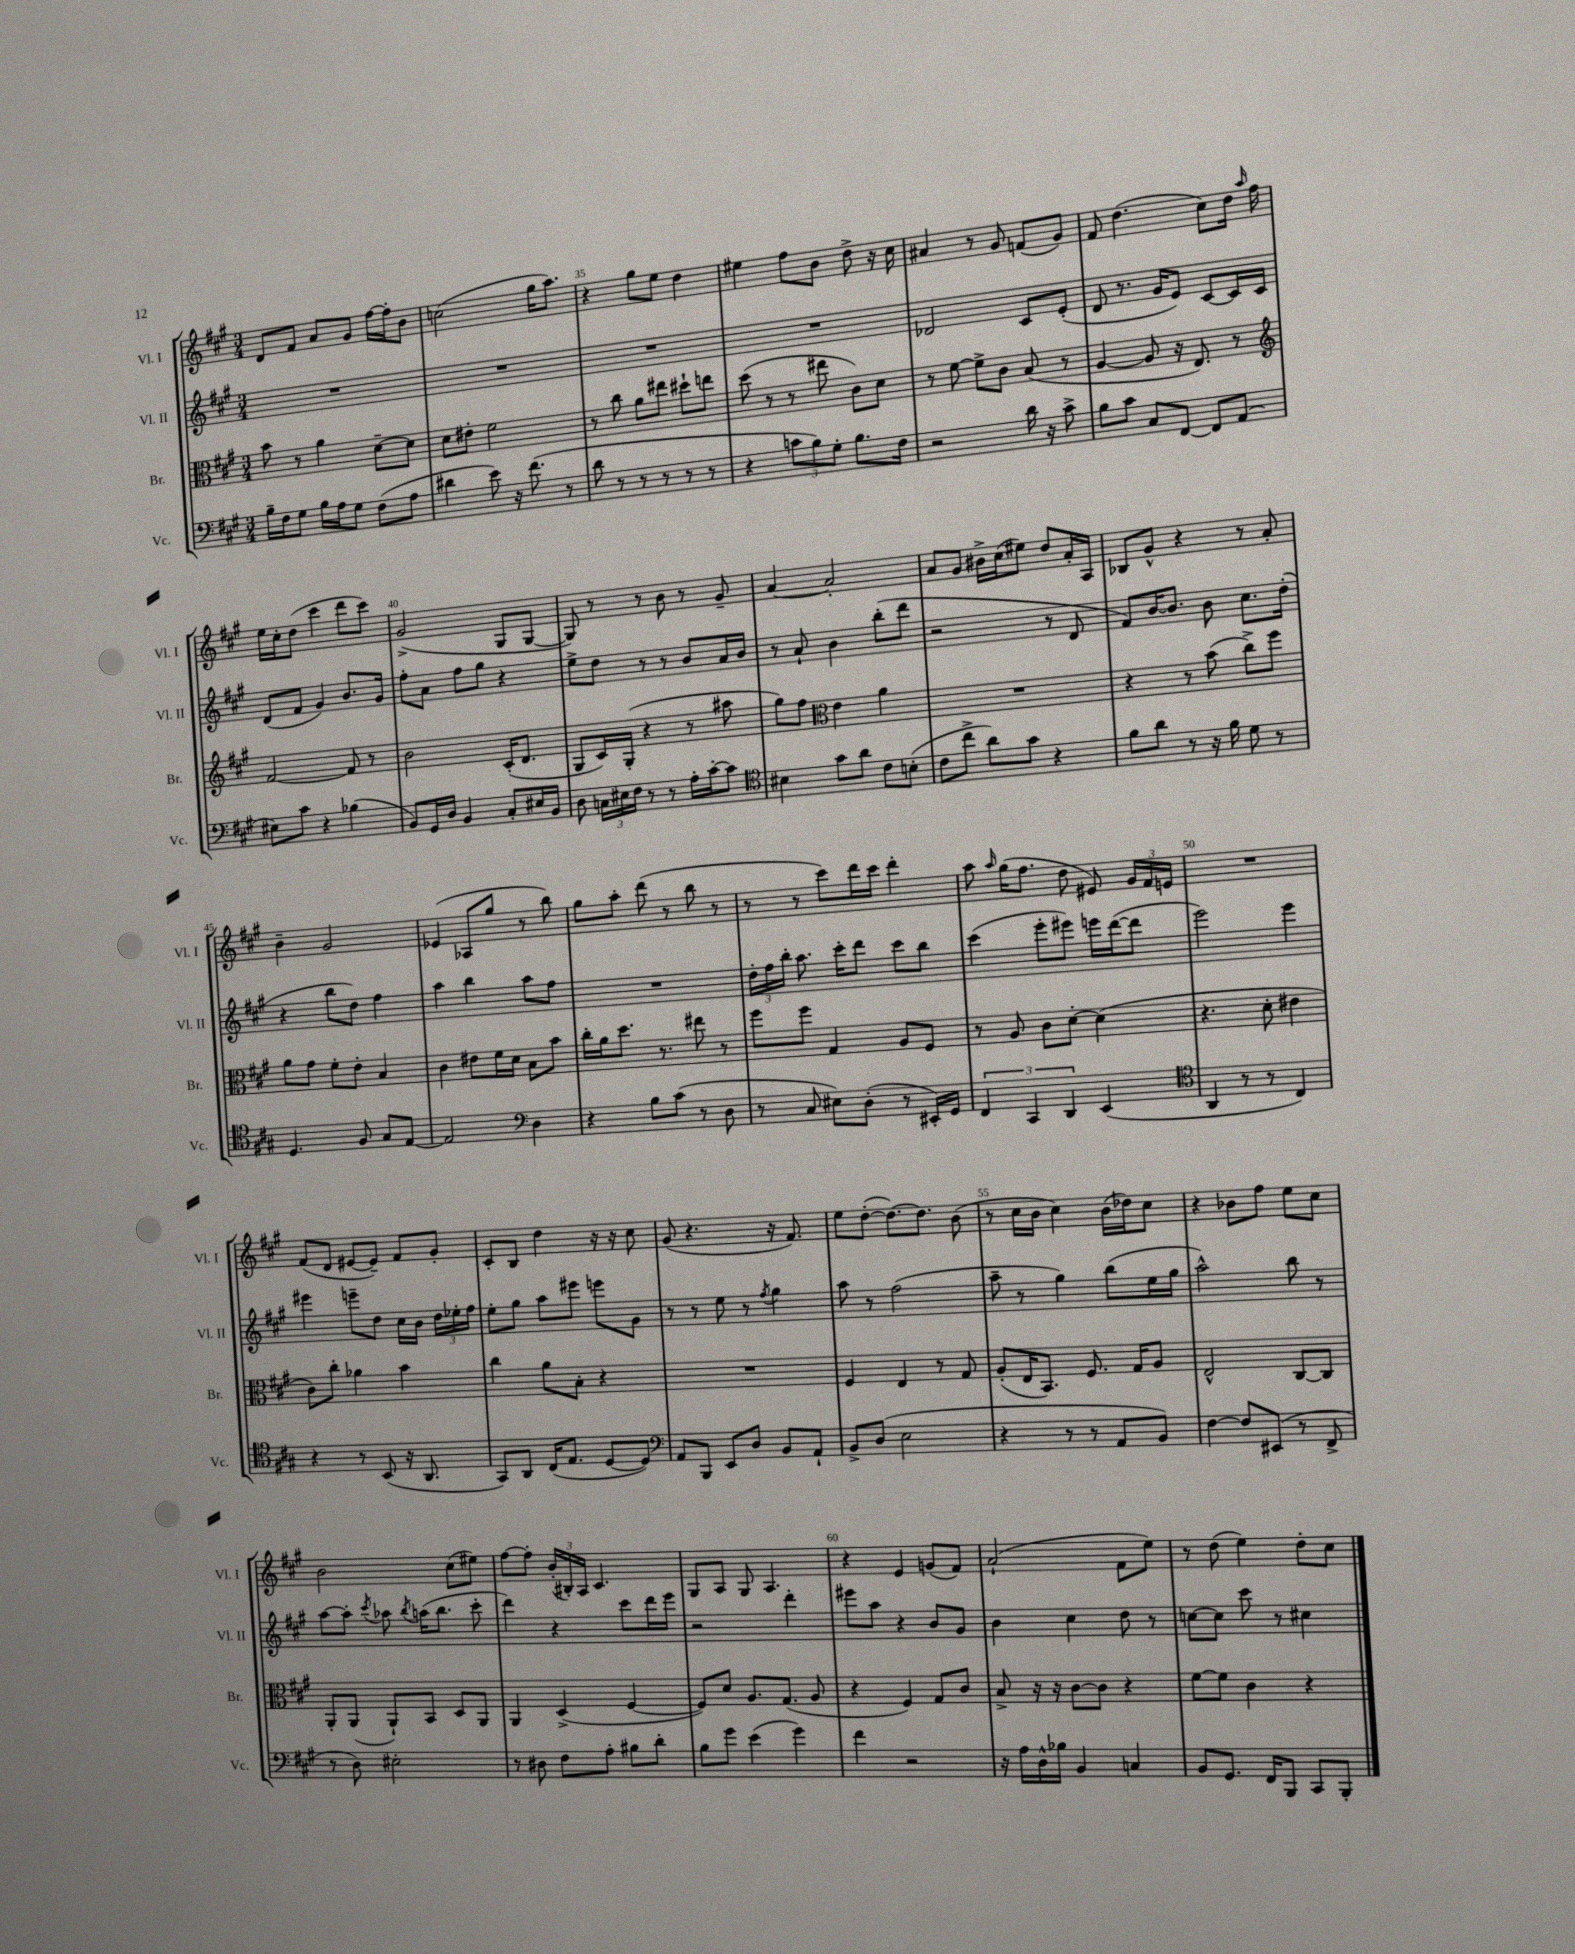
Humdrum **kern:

**kern	**kern	**kern	**kern
*staff4	*staff3	*staff2	*staff1
*clefF4	*clefC3	*clefG2	*clefG2
*k[f#c#g#]	*k[f#c#g#]	*k[f#c#g#]	*k[f#c#g#]
*M3/4	*M3/4	*M3/4	*M3/4
16B~	8b	2.r	8d
16F#	.	.	.
8G#	8r	.	8f#
16B	4a	.	8a
16A	.	.	.
8G#	.	.	8g#
(8F#	[8d~	.	[16ff#
.	.	.	16ff#']
8A	8d]	.	8b
=	=	=	=
4d#	8d	2.r	(2cc
.	8e#'	.	.
8e)	2f#	.	.
16r	.	.	.
(8.f#	.	.	.
.	.	.	16gg#
.	.	.	8.aa)
8r	.	.	.
=	=	=	=
8d	8r	2.r	4r
8r	8cc#	.	.
8r	8a	.	8gg#
8r	8ee#	.	8ee
8r	8dd#`	.	4dd
8r	8ee	.	.
=	=	=	=
4r	(8dd	2.r	4ee#
.	8r	.	.
12c	8r	.	8ff#
12B)	.	.	.
.	8ee#	.	8b
12G#'	.	.	.
8.B	8c#)	.	8dd^
.	8d	.	16r
16F#	.	.	16cc#
=	=	=	=
2r	8r	2d-	4a#
.	[8f#	.	.
.	8f#^]	.	8r
.	8c#	.	8g#
16d	(8B	8c#	(8f
16r	.	.	.
8c#^	8r	(8e'	8g#)
=	=	=	=
8B	[4A	8d	8f#
8c#	.	8.r	(4.dd
8C#	8A]	.	.
.	.	16g#	.
[8FF#	16r	8e)	.
.	8.E)	.	.
8FF#]	.	[8c#	8cc#)
(8AA	8r	16c#]	16dd
.	.	.	16qqaa
.	.	16c#	16ff#
=	=	=	=
*	*clefG2	*	*
8E#)	[2f#	(8d	16ee
.	.	.	16cc#'
8c#	.	8f#	(8dd
4r	.	4g#)	4ccc#
(4B-	8f#]	8.b	8ddd
.	8r	.	8ccc#)
.	.	16g#	.
=	=	=	=
8BB)	2b	8ff#'	(2g#^
16GG#	.	8a	.
16D	.	.	.
4BB	.	8ff#	.
.	.	8gg#	.
8C#'	(16c#'	4r	8G#
.	8.d	.	.
16E#	.	.	[8G#
16BB	.	.	.
=	=	=	=
8D	8G#	8ee^	8G#])
24C	16c#)	8dd	8r
24E#	.	.	.
.	(16G#'	.	.
24F#	.	.	.
8r	4r	8r	8r
8r	.	8r	8b
16A'	8r	8b	8r
[16c#'	.	.	.
8c#]	8aa#	16a	8g#~
.	.	16b	.
=	=	=	=
*clefC4	*	*	*
4B#	8gg#)	8r	[4a
.	8ff#	8a`	.
*	*clefC3	*	*
8g#	4e	4b	2a']
8a	.	.	.
8c#	4a	(8bb'	.
(8B'	.	8ddd	.
=	=	=	=
8c#	2.r	2r	8a
8cc#^	.	.	8g#
8a)	.	.	16b#^
.	.	.	(16cc#
8g#	.	.	8ee#)
4r	.	8r	8dd
.	.	8d	16a'
.	.	.	16A
=	=	=	=
8f#	4r	8f#)	8B-
8a	.	[16b	8g#^^
.	.	8.b]	.
8r	8r	.	4r
16r	(8b	8b	.
16f#	.	.	.
8d	8cc#^)	8.cc#	8r
8r	8ff#	.	8a'
.	.	(16dd'	.
=	=	=	=
4.D	8a	4r	4b~
.	8g#	.	.
.	8f#'	8bb	2g#
8F#	8e'	8dd)	.
8G#	4B	4ff#	.
[8E	.	.	.
=	=	=	=
2E]	4c#	4aa	(4e-
.	8e#	4bb	8A-
.	16f#	.	8gg#
.	16d	.	.
*clefF4	*	*	*
4D	8B	8aa	8r
.	8b	8ff#	8bb)
=	=	=	=
4r	16cc#'	2.r	8gg#
.	16a	.	.
.	8.dd	.	8aa'
8B	.	.	(8ddd
.	8.r	.	.
(8c#	.	.	8r
8r	8ee#	.	8bb
8D	8r	.	8r
=	=	=	=
8r	8ff#	24dd'	8r
.	.	24ff#	.
.	.	24bb'	.
8C#	8ff#	8.aa	8r
8E#)	4G#	.	8ccc#)
.	.	16ccc#'	.
(8D'	.	8ddd	16ddd
.	.	.	16ccc#
8r	8A	8ccc#	4ddd'
16EE#')	8F#	8bb	.
16GG#	.	.	.
=	=	=	=
6FF#	8r	(4ccc#	8aa
.	.	.	16qqaa
.	8A	.	(16gg#
6CC#	.	.	.
.	.	.	8.ff#
.	8c#	8eee'	.
6DD	.	.	.
.	[8d'	8eee#)	8dd
(4EE	(4d]	16eee	8e#)
.	.	([16ddd	.
.	.	8ddd]	24g#
.	.	.	24f#
.	.	.	24e
=	=	=	=
*clefC4	*	*	*
4AA	4.r	2eee)	2.r
8r	.	.	.
8r	8d'	.	.
4C#)	4e#	4eee	.
=	=	=	=
4r	8c#)	4eee#	(8f#
.	8cc#'	.	8d
8r	4a-	8eee~	[8e#
(8BB	.	8dd	8e#~])
16r	4b	16cc#	8f#
8.AA	.	16b	.
.	.	24dd	8g#'
.	.	24ee-'	.
.	.	24ff#	.
=	=	=	=
8GG#)	4cc#	8ee'	8c#'
8AA	.	8gg#	8B
(16C#	8a	8aa	4dd
8.E	.	.	.
.	8B'	8eee#	.
[8D	4r	8eee	16r
.	.	.	16r
8D])	.	8g#	8cc#
=	=	=	=
*clefF4	*	*	*
8AA	2.r	8r	(8g#
8BBB	.	8r	4.r
8EE	.	8ee	.
8D	.	8r	.
.	.	8qff#	.
8BB	.	4gg#	16r
.	.	.	8.f#)
8AA`	.	.	.
=	=	=	=
8BB^	4F#	8aa	8ee
(8D	.	8r	([8dd'
2E	4E	(2ff#	8.dd_)
.	.	.	8.dd]
.	8r	.	.
.	8G#	.	(8b
=	=	=	=
4r	(8A'	8aa~	8r
.	16E	8r	16cc#
.	8.BB)	.	16b
8r	.	4gg#)	4cc#)
8r	8.F#	.	.
8AA	.	(8bb	(16b
.	16G#	.	16dd-)
8BB)	8A	16ee	8cc#
.	.	16gg#	.
=	=	=	=
[4F#	2E^^	2aa^^)	4r
8F#]	.	.	8b-
(8EE#	.	.	8ff#
8r	[8C#	8bb	8ee
8FF#^	8C#]	8r	8cc#
=	=	=	=
8r	8AA'	[8aa	2b
8D)	(8AA	8aa']	.
.	.	8qccc#	.
2E#'	8AA`)	8aa-	.
.	.	8qbb	.
.	8BB	(16aa	.
.	.	8.bb	.
.	8D	.	(8cc#
.	8AA	8ccc#'	8ee#)
=	=	=	=
8r	4AA	4ddd)	[8ff#
8D#	.	.	8ff#']
8F#	(4D^	4r	(24b'
.	.	.	24B#')
.	.	.	24A
8A'	.	.	4.c#
8B#	[4F#	8ccc#	.
8d'	.	16ddd	.
.	.	16eee	.
=	=	=	=
8B	8F#])	2r	8G#
8g#	8d	.	8A
(4e	8.A	.	8G#
.	.	.	4.A
.	(8.G#	.	.
4g#)	.	4ddd'	.
.	8A	.	.
=	=	=	=
4f#	4r	8eee#	4r
.	.	8aa	.
2r	4F#)	4r	4e
.	8G#	8b	(8g
.	8c#	8g#	8f#)
=	=	=	=
16r	8B^	4b	(2a`
16A	.	.	.
16D^^	16r	.	.
16B-	16r	.	.
4BB	[8c#	4cc#	.
.	8c#]	.	.
4C	4r	8dd	8f#
.	.	8r	8ee)
=	=	=	=
8BB	[8f#	[8cc	8r
8.GG#	8f#]	8cc]	(8dd
.	4c#	8ccc#	4ee)
16FF#	.	.	.
8BBB	.	8r	.
8CC#	4r	4cc#	8dd'
8BBB'	.	.	8cc#
==	==	==	==
*-	*-	*-	*-
